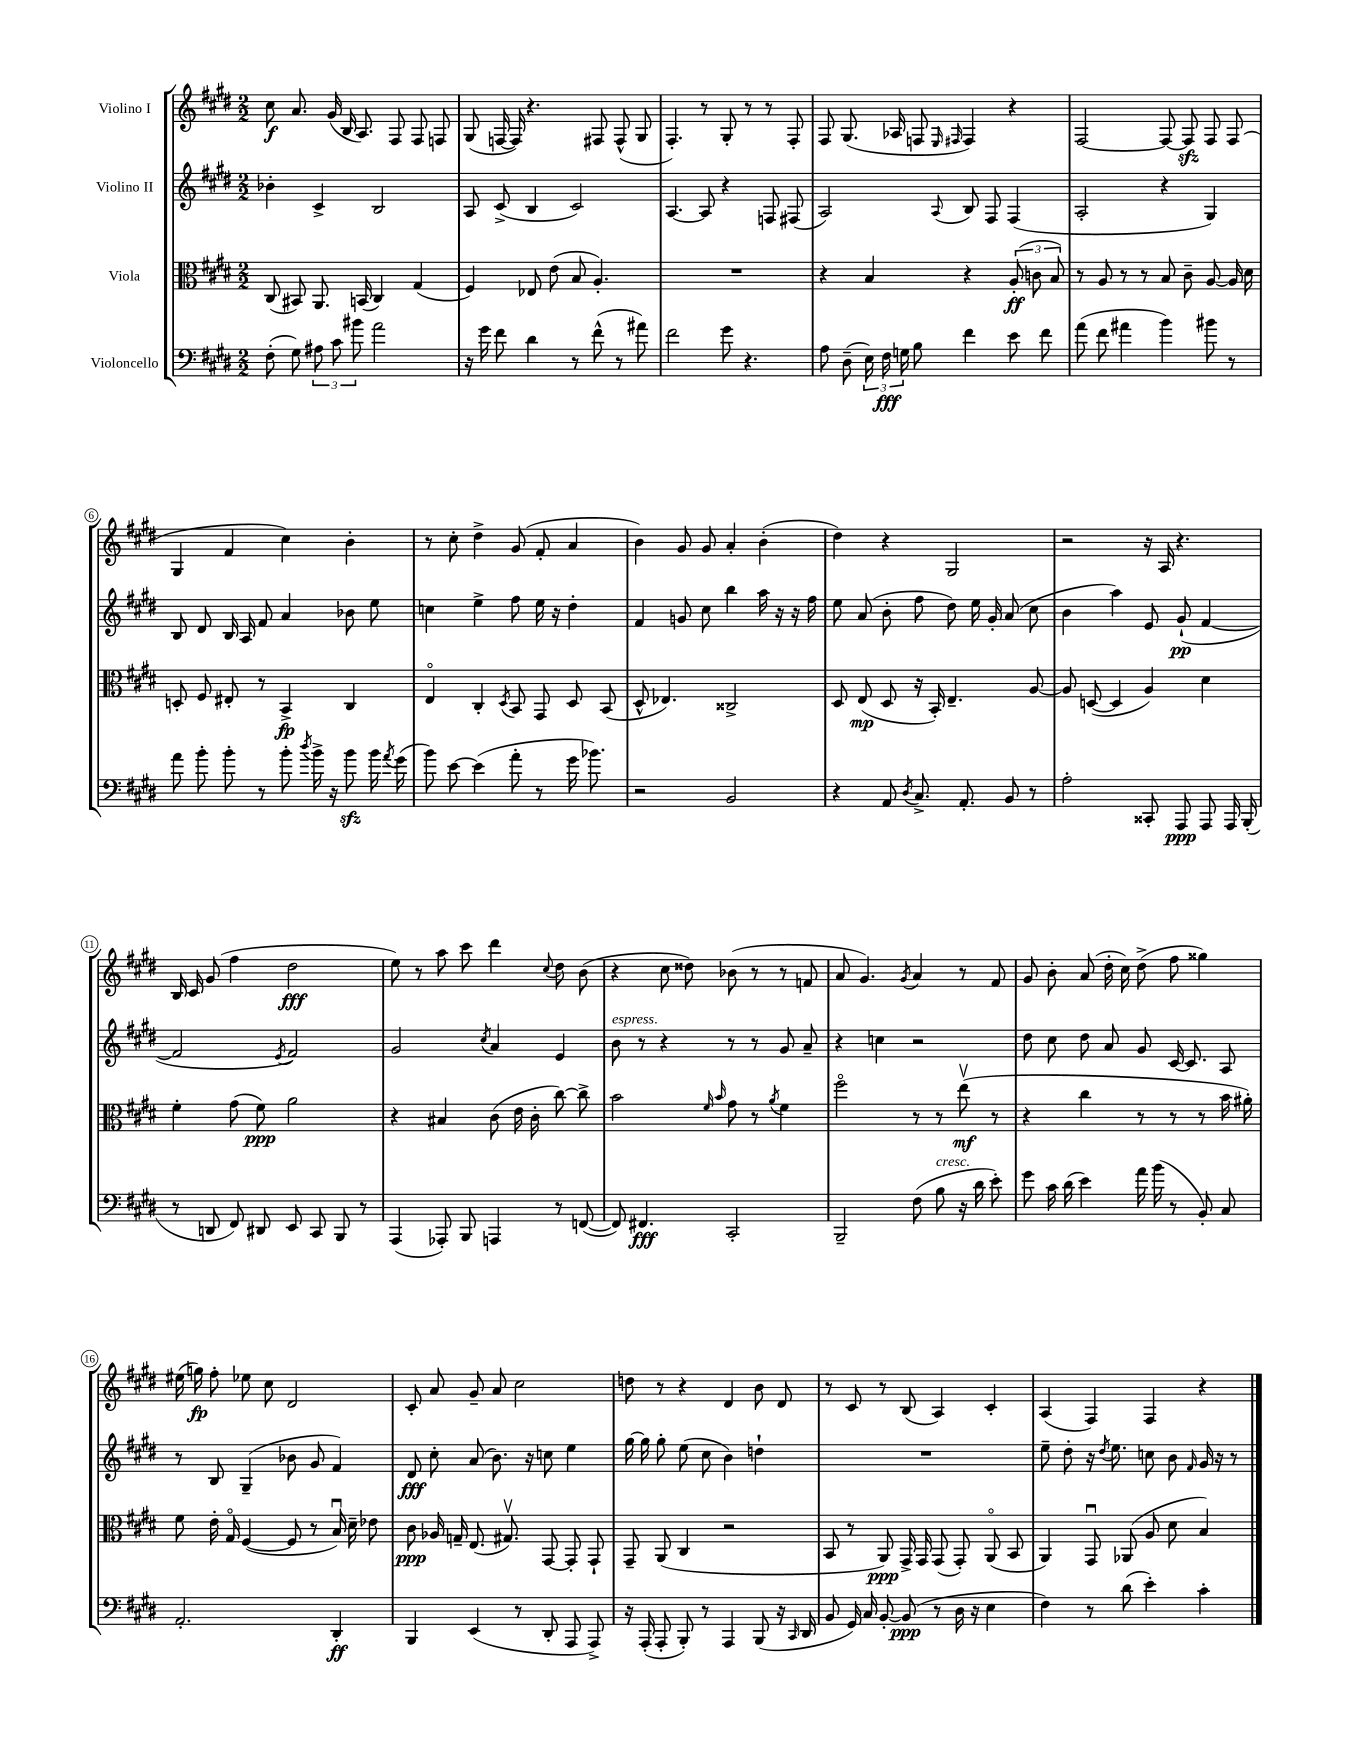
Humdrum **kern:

**kern	**dynam	**kern	**dynam	**kern	**dynam	**kern	**dynam
*part4	*part4	*part3	*part3	*part2	*part2	*part1	*part1
*staff4	*staff4	*staff3	*staff3	*staff2	*staff2	*staff1	*staff1
*I"Violoncello	*	*I"Viola	*	*I"Violino II	*	*I"Violino I	*
*clefF4	*	*clefC3	*	*clefG2	*	*clefG2	*
*k[f#c#g#d#]	*	*k[f#c#g#d#]	*	*k[f#c#g#d#]	*	*k[f#c#g#d#]	*
*M2/2	*	*M2/2	*	*M2/2	*	*M2/2	*
=1	=1	=1	=1	=1	=1	=1	=1
(8F#'\	.	(8C#/	.	4b-X'\	.	8cc#\	f
8G#\)	.	8BB#X/)	.	.	.	8.a/	.
12A#X\	.	8.AA/	.	4c#^/	.	.	.
.	.	.	.	.	.	(16g#/	.
12c#\	.	.	.	.	.	.	.
.	.	.	.	.	.	16B/	.
12b#X\	.	.	.	.	.	.	.
.	.	(16BBn/	.	.	.	8.A/)	.
2a\	.	4C#/)	.	2B/	.	.	.
.	.	.	.	.	.	8F#/	.
.	.	(4G#/	.	.	.	8F#/	.
.	.	.	.	.	.	8Fn/	.
=2	=2	=2	=2	=2	=2	=2	=2
16r	.	4F#/)	.	8A/	.	(8G#/	.
16g#\	.	.	.	.	.	.	.
8f#\	.	.	.	(8c#^/	.	[16Fn/	.
.	.	.	.	.	.	16F/])	.
4d#\	.	8E-X/	.	4B/	.	4.r	.
.	.	(8e\	.	.	.	.	.
8r	.	8B/	.	2c#/)	.	.	.
(8f#^^\	.	4.A'/)	.	.	.	8F#X/	.
8r	.	.	.	.	.	(8F#^^/	.
8a#X\)	.	.	.	.	.	8G#/	.
=3	=3	=3	=3	=3	=3	=3	=3
2f#\	.	1r	.	[4.A/	.	4.F#'/)	.
.	.	.	.	8A/]	.	8r	.
8g#\	.	.	.	4r	.	8G#'/	.
4.r	.	.	.	.	.	8r	.
.	.	.	.	8Fn/	.	8r	.
.	.	.	.	(8F#X/	.	8F#'/	.
=4	=4	=4	=4	=4	=4	=4	=4
8A\	.	4r	.	2A/)	.	8F#/	.
(8D#~\	.	.	.	.	.	(8.G#/	.
24E\)	.	4B/	.	.	.	.	.
24F#\	fff	.	.	.	.	.	.
.	.	.	.	.	.	16A-X/	.
24Gn\	.	.	.	.	.	.	.
8B\	.	.	.	.	.	8Fn/	.
.	.	.	.	.	.	16qqE/	.
.	.	.	.	8qqA/	.	16qqF#X/	.
4f#\	.	4r	.	8B/	.	4F#/)	.
.	.	.	.	8F#/	.	.	.
8e\	.	(12A'/	ff	(4F#/	.	4r	.
.	.	12cn\	.	.	.	.	.
8f#\	.	.	.	.	.	.	.
.	.	12B/)	.	.	.	.	.
=5	=5	=5	=5	=5	=5	=5	=5
(8a\	.	8r	.	2A'/	.	[2F#/	.
8f#\	.	8A/	.	.	.	.	.
4a#X\	.	8r	.	.	.	.	.
.	.	8r	.	.	.	.	.
4b\)	.	8B/	.	4r	.	8F#/_	.
.	.	8c#~\	.	.	.	8F#zz/]	.
8b#X\	.	[8A/	.	4G#/)	.	8F#/	.
8r	.	16A/]	.	.	.	(8F#/	.
.	.	16d#\	.	.	.	.	.
!!LO:LB:g=z
=6	=6	=6	=6	=6	=6	=6	=6
8a\	.	8Dn'/	.	8B/	.	4G#/	.
8b'\	.	8F#/	.	8d#/	.	.	.
8b'\	.	8E#X'/	.	16B/	.	4f#/	.
.	.	.	.	16A/	.	.	.
8r	.	8r	.	8f#/	.	.	.
8b'\	.	4BB^/	fp	4a/	.	4cc#\)	.
8qdd#/	.	.	.	.	.	.	.
16b^\	.	.	.	.	.	.	.
16r	.	.	.	.	.	.	.
8bzz\	.	4C#/	.	8b-X\	.	4b'\	.
16b\	.	.	.	8ee\	.	.	.
8qa/	.	.	.	.	.	.	.
(16g#\	.	.	.	.	.	.	.
=7	=7	=7	=7	=7	=7	=7	=7
8b\)	.	4E/	.	4ccn\	.	8r	.
[8e\	.	.	.	.	.	8cc#'\	.
(4e\]	.	4C#'/	.	4ee^\	.	4dd#^\	.
.	.	8qD#/	.	.	.	.	.
8a'\	.	8BB/	.	8ff#\	.	(8g#/	.
8r	.	8GG#/	.	16ee\	.	8f#'/	.
.	.	.	.	16r	.	.	.
16g#\	.	8D#/	.	4dd#'\	.	4a/	.
8.b-X\)	.	.	.	.	.	.	.
.	.	(8BB/	.	.	.	.	.
=8	=8	=8	=8	=8	=8	=8	=8
2r	.	8D#^^/	.	4f#/	.	4b\)	.
.	.	4.E-X/)	.	.	.	.	.
.	.	.	.	8gn/	.	8g#/	.
.	.	.	.	8cc#\	.	8g#/	.
2BB/	.	2C##X^/	.	4bb\	.	4a'/	.
.	.	.	.	16aa\	.	(4b'\	.
.	.	.	.	16r	.	.	.
.	.	.	.	16r	.	.	.
.	.	.	.	16ff#\	.	.	.
=9	=9	=9	=9	=9	=9	=9	=9
4r	.	8D#/	.	8ee\	.	4dd#\)	.
.	.	(8E/	mp	(8a/	.	.	.
8AA/	.	8D#/	.	8b'\	.	4r	.
8qD#/	.	.	.	.	.	.	.
8.C#^/	.	16r	.	8ff#\	.	.	.
.	.	16BB'/)	.	.	.	.	.
.	.	4.E~/	.	8dd#\)	.	2G#/	.
8.AA'/	.	.	.	.	.	.	.
.	.	.	.	16ee\	.	.	.
.	.	.	.	16g#'/	.	.	.
8BB/	.	.	.	(8a/	.	.	.
8r	.	[8A/	.	8cc#\	.	.	.
=10	=10	=10	=10	=10	=10	=10	=10
2A'\	.	8A/]	.	4b\	.	2r	.
.	.	([8Dn/	.	.	.	.	.
.	.	4D/]	.	4aa\)	.	.	.
8CC##X'/	.	4A/)	.	8e/	.	16r	.
.	.	.	.	.	.	16A/	.
8AAA/	ppp	.	.	(8g#`/	pp	4.r	.
8AAA/	.	4d#\	.	[4f#/	.	.	.
16AAA/	.	.	.	.	.	.	.
(16BBB'/	.	.	.	.	.	.	.
!!LO:LB:g=z
=11	=11	=11	=11	=11	=11	=11	=11
8r	.	4f#'\	.	2f#/]	.	16B/	.
.	.	.	.	.	.	16c#/	.
8DDn/	.	.	.	.	.	(8g#/	.
8FF#/)	.	(8g#\	.	.	.	4ff#\	.
8DD#X/	.	8f#\)	ppp	.	.	.	.
.	.	.	.	8qe/	.	.	.
8EE/	.	2a\	.	2f#/)	.	2dd#\	fff
8CC#/	.	.	.	.	.	.	.
8BBB/	.	.	.	.	.	.	.
8r	.	.	.	.	.	.	.
=12	=12	=12	=12	=12	=12	=12	=12
(4AAA/	.	4r	.	2g#/	.	8ee\)	.
.	.	.	.	.	.	8r	.
8AAA-X'/)	.	4B#X/	.	.	.	8aa\	.
8BBB/	.	.	.	.	.	8ccc#\	.
.	.	.	.	8qcc#/	.	.	.
4AAAn/	.	(8c#\	.	4a/	.	4ddd#\	.
.	.	16e\	.	.	.	.	.
.	.	16c#'\	.	.	.	.	.
.	.	.	.	.	.	8qqcc#/	.
8r	.	[8cc#\)	.	4e/	.	8dd#\	.
([8FFn/	.	8cc#^\]	.	.	.	(8b\	.
=13	=13	=13	=13	=13	=13	=13	=13
!	!	!	!	!LO:TX:a:i:t=espress.	!	!	!
8FF/])	.	2b\	.	8b\	.	4r	.
4.FF#X/	fff	.	.	8r	.	.	.
.	.	.	.	4r	.	8cc#\	.
.	.	.	.	.	.	8dd##X\)	.
.	.	16qqf#/	.	.	.	.	.
.	.	16qqb/	.	.	.	.	.
2CC#'/	.	8g#\	.	8r	.	(8b-X\	.
.	.	8r	.	8r	.	8r	.
.	.	8qa/	.	.	.	.	.
.	.	4f#\	.	8g#/	.	8r	.
.	.	.	.	8a~/	.	8fn/	.
=14	=14	=14	=14	=14	=14	=14	=14
2BBB~/	.	2ff#\	.	4r	.	8a/	.
.	.	.	.	.	.	4.g#/)	.
.	.	.	.	4ccn\	.	.	.
.	.	.	.	.	.	8qg#/	.
(8F#\	.	8r	.	2r	.	4a/	.
!LO:TX:a:i:t=cresc.	!	!	!	!	!	!	!
8B\	.	8r	.	.	.	.	.
16r	.	(8eev\	mf	.	.	8r	.
16d#\	.	.	.	.	.	.	.
8e'\)	.	8r	.	.	.	8f#/	.
=15	=15	=15	=15	=15	=15	=15	=15
8g#\	.	4r	.	8dd#\	.	8g#/	.
16c#\	.	.	.	8cc#\	.	8b'\	.
(16d#\	.	.	.	.	.	.	.
4e\)	.	4cc#\	.	8dd#\	.	(8a/	.
.	.	.	.	8a/	.	16dd#'\	.
.	.	.	.	.	.	16cc#\)	.
16a\	.	8r	.	8g#/	.	(8dd#^\	.
(16b\	.	.	.	.	.	.	.
8r	.	8r	.	[16c#/	.	8ff#\	.
.	.	.	.	8.c#/]	.	.	.
8BB'/)	.	8r	.	.	.	4gg##X\)	.
8C#/	.	16b\	.	8A/	.	.	.
.	.	16a#X'\)	.	.	.	.	.
!!LO:LB:g=z
=16	=16	=16	=16	=16	=16	=16	=16
2.AA'/	.	8f#\	.	8r	.	(16ee#X\	.
.	.	.	.	.	.	16ggn\)	fp
.	.	16e'\	.	8B/	.	8ff#'\	.
.	.	16G#/	.	.	.	.	.
.	.	([4F#/	.	(4G#~/	.	8ee-X\	.
.	.	.	.	.	.	8cc#\	.
.	.	8F#/]	.	8b-X\	.	2d#/	.
.	.	8r	.	8g#/	.	.	.
4DD#'/	ff	16Bu/)	.	4f#/)	.	.	.
.	.	16d#~\	.	.	.	.	.
.	.	8e-X\	.	.	.	.	.
=17	=17	=17	=17	=17	=17	=17	=17
4BBB/	.	8c#\	ppp	8d#/	fff	8c#'/	.
.	.	16A-X/	.	8cc#'\	.	8a/	.
.	.	16Gn~/	.	.	.	.	.
(4EE/	.	(8.E/	.	(8a/	.	8g#~/	.
.	.	.	.	8.b\)	.	8a/	.
.	.	8.G#Xv/)	.	.	.	.	.
8r	.	.	.	.	.	2cc#\	.
.	.	.	.	16r	.	.	.
8DD#'/	.	[8GG#/	.	8ccn\	.	.	.
8AAA/	.	8GG#'/]	.	4ee\	.	.	.
8AAA^/)	.	8GG#`/	.	.	.	.	.
=18	=18	=18	=18	=18	=18	=18	=18
16r	.	8GG#~/	.	[16gg#\	.	8ddn\	.
(16AAA'/	.	.	.	16gg#\]	.	.	.
8AAA'/	.	(8AA/	.	8gg#'\	.	8r	.
8BBB'/)	.	4C#/	.	(8ee\	.	4r	.
8r	.	.	.	8cc#\	.	.	.
4AAA/	.	2r	.	4b\)	.	4d#/	.
(8BBB/	.	.	.	4ddn`\	.	8b\	.
16r	.	.	.	.	.	8d#/	.
16qqCC#/	.	.	.	.	.	.	.
16DD#/	.	.	.	.	.	.	.
=19	=19	=19	=19	=19	=19	=19	=19
8BB/	.	8BB/	.	1r	.	8r	.
16GG#/)	.	8r	.	.	.	8c#/	.
16C#/	.	.	.	.	.	.	.
[8BB'/	.	8AA/)	ppp	.	.	8r	.
(8BB/]	ppp	16GG#^/	.	.	.	(8B/	.
.	.	16GG#/	.	.	.	.	.
8r	.	(8GG#/	.	.	.	4A/)	.
16D#\	.	8GG#'/)	.	.	.	.	.
16r	.	.	.	.	.	.	.
4E\	.	(8AA/	.	.	.	4c#'/	.
.	.	8BB/	.	.	.	.	.
=20	=20	=20	=20	=20	=20	=20	=20
4F#\)	.	4AA/)	.	8ee~\	.	(4A/	.
.	.	.	.	8dd#'\	.	.	.
8r	.	8GG#u/	.	16r	.	4F#/)	.
.	.	.	.	8qdd#/	.	.	.
.	.	.	.	8.ee\	.	.	.
(8d#\	.	(8AA-X/	.	.	.	.	.
4e'\)	.	8A/	.	8ccn\	.	4F#/	.
.	.	8d#\	.	8b\	.	.	.
.	.	.	.	16qqf#/	.	.	.
4c#'\	.	4B/)	.	16g#/	.	4r	.
.	.	.	.	16r	.	.	.
.	.	.	.	8r	.	.	.
==	==	==	==	==	==	==	==
*-	*-	*-	*-	*-	*-	*-	*-
